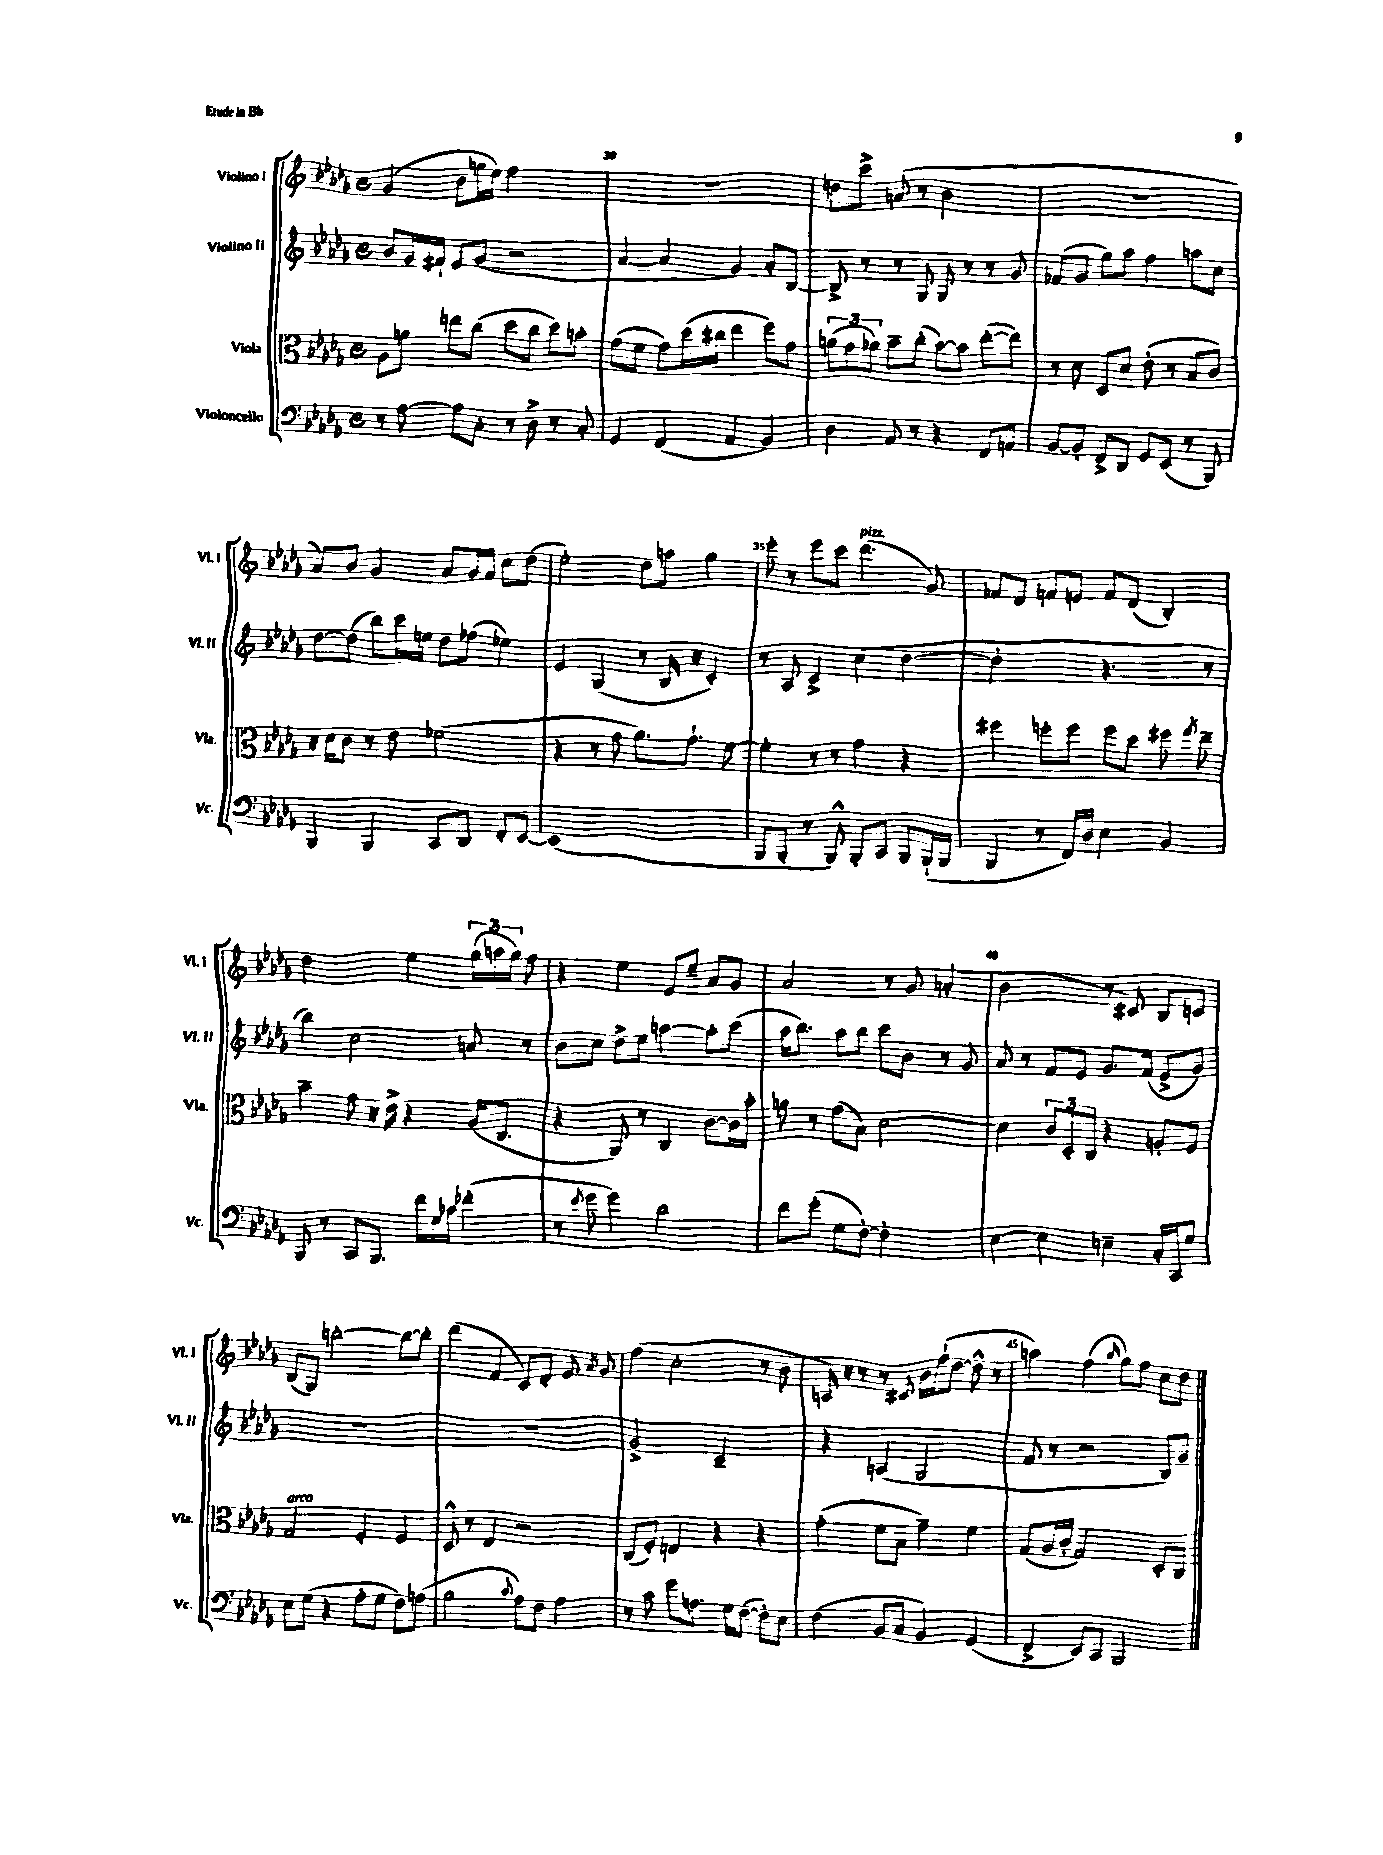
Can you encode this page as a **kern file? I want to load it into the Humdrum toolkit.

**kern	**kern	**kern	**kern
*staff4	*staff3	*staff2	*staff1
*clefF4	*clefC3	*clefG2	*clefG2
*k[b-e-a-d-g-]	*k[b-e-a-d-g-]	*k[b-e-a-d-g-]	*k[b-e-a-d-g-]
*M4/4	*M4/4	*M4/4	*M4/4
*met(c)	*met(c)	*met(c)	*met(c)
8r	8A-	8b-	(4g-
[8A-	8a	16g-	.
.	.	16f#`	.
8A-]	8ee	8e-	8b-
8C'	(8cc	(8g-	16gg
.	.	.	16ee-)
8r	8dd-	2r	2ff
8D-^	8cc	.	.
8r	8dd-)	.	.
8C'	8b'	.	.
=	=	=	=
4GG-	(8g-	[4a-	1r
.	8f	.	.
(4FF	8g-)	4a-]	.
.	(16dd-	.	.
.	16cc#	.	.
4AA-	4ee-	4g-)	.
4BB-)	8ff)	8a-'	.
.	8g-	[8B-	.
=	=	=	=
4D-	(12a	8B-^]	8dd
.	12g-	.	.
.	.	8r	8ccc^
.	12a-)	.	.
8AA-	8b-~	8r	(8a
8r	(8cc'	8G-	8r
4r	[8b-)	8G-	2b-
.	8b-]	8r	.
8FF	([8ee-'	8r	.
8AA	8ee-])	8g-	.
=	=	=	=
[8BB-	8r	(8f-	1r
8BB-']	8d-	8g-	.
8FF^	8D-	8gg-)	.
8DD-	8d-	8aa-	.
8GG-	(8e-'	4ff	.
(8EE-	8r	.	.
8r	8B-	8aa	.
8BBB-)	8c)	8cc	.
=	=	=	=
4BBB-	16r	[8dd-	8a-)
.	16d-	.	.
.	8c	(8dd-]	8b-
4BBB-	8r	8bb-)	4g-
.	8e-	16ccc	.
.	.	16ee	.
8CC	(2f-	8dd-	8a-
8DD-	.	(8ff-	16g-
.	.	.	16f
8FF'	.	4ee-)	8cc
[8EE-	.	.	(8dd-
=	=	=	=
(1EE-]	4r	4e-	2ee-')
.	8r	(4G-	.
.	8g-	.	.
.	8.a-)	8r	8dd-
.	.	16B-	8aa
.	8.g-`	16r	.
.	.	4c')	4gg-
.	[8f	.	.
=	=	=	=
8BBB-	4f']	8r	8eee-'
8BBB-'	.	8A-	8r
8r	8r	4c^	8eee-
8BBB-^^)	8r	.	8ccc
8BBB-'	4g-	(4cc	(4.ddd-
8CC	.	.	.
8BBB-	4r	[4dd-	.
(16BBB-`	.	.	8g-)
16BBB-	.	.	.
=	=	=	=
4BBB-	4ff#	2dd-']	8f-
.	.	.	8d-
8r	8ff'	.	8f
16FF)	8ff	.	8e
16D-	.	.	.
4E-	8ff	4.r	8f
.	8dd-	.	(8d-
4BB-	8ff#	.	4B-')
.	8qgg-	.	.
.	8ee-~	8r	.
=	=	=	=
8BBB-	4b-~	4bb-)	2dd-
8r	.	.	.
8CC	8g-	2cc	.
8.BBB-	16r	.	.
.	16e-^	.	.
.	4r	.	4ee-
16f	.	.	.
16G-	.	.	.
16c-	.	.	.
(4f-'	(16A-	8a	(24gg-
.	.	.	24aa
.	8.C	.	.
.	.	.	24gg-)
.	.	8r	8ff
=	=	=	=
8r	4r	8b-	4r
8qf	.	.	.
8g-	.	8cc	.
4g-)	8AA-)	8dd-^	4ee-
.	8r	8ee-	.
2d-	4C	[4aa	8e-
.	.	.	8ee-~
.	[8c	8aa']	8a-
.	16c]	(8ccc	8g-
.	16b-'	.	.
=	=	=	=
8f	8a	16aa-	2a-
.	.	8.bb-)	.
(8g-'	8r	.	.
8G-	(8g-	8aa-	.
[8F')	8B-)	8bb-	.
2F']	[2d-	8ccc	8r
.	.	8b-	8g-
.	.	8r	(4a'
.	.	8g-	.
=	=	=	=
[4E-	4d-]	8a-	2b-
.	.	8r	.
4E-]	12c	8f	.
.	12D-'	.	.
.	.	8e-	.
.	12C	.	.
4E~	4r	8.g-	8r
.	.	.	8c#)
.	.	(16f	.
16C'	8A'	8e-^	8B-
16CC	.	.	.
8G-	8F	8g-)	8c
=	=	=	=
8E-	2G-	1r	(8B-
(8G-	.	.	8G-)
4r	.	.	[2bb'
8A-'	4F'	.	.
8G-	.	.	.
8F)	4F	.	8bb_
(8A	.	.	8bb']
=	=	=	=
2B-	8D-^^	1r	(4ddd-
.	8r	.	.
.	4E-	.	4f
8qqc	.	.	.
8A-)	2r	.	8c)
8F	.	.	8d-'
4A-	.	.	8e-
.	.	.	8qa-
.	.	.	8g-
=	=	=	=
8r	(8C	2g-^	(4ff
8c	8F')	.	.
8g-	4E	.	2cc'
8.A	.	.	.
.	4r	2c~	.
16G-	.	.	.
([8F	.	.	.
8F'])	4r	.	8r
8E-	.	.	8b-
=	=	=	=
(4F	(4g-'	4r	16A)
.	.	.	16r
.	.	.	8r
8BB-	8f	(4A	8r
8C	8B-	.	8c#
4BB-)	4g-~)	2G-	16b-
.	.	.	(16ff`
.	.	.	[8dd-
(4GG-	4f	.	8dd-^^]
.	.	.	8r
=	=	=	=
4FF^	(8G-	8f	4aa)
.	16A-	8r	.
.	16c'	.	.
8EE-)	2G-)	2r	(4ff
8CC	.	.	.
.	.	.	16qqbb-
2BBB-	.	.	8gg-)
.	.	.	8ff
.	8D-'	8B-)	8cc
.	8C	8g-	8dd-
==	==	==	==
*-	*-	*-	*-
